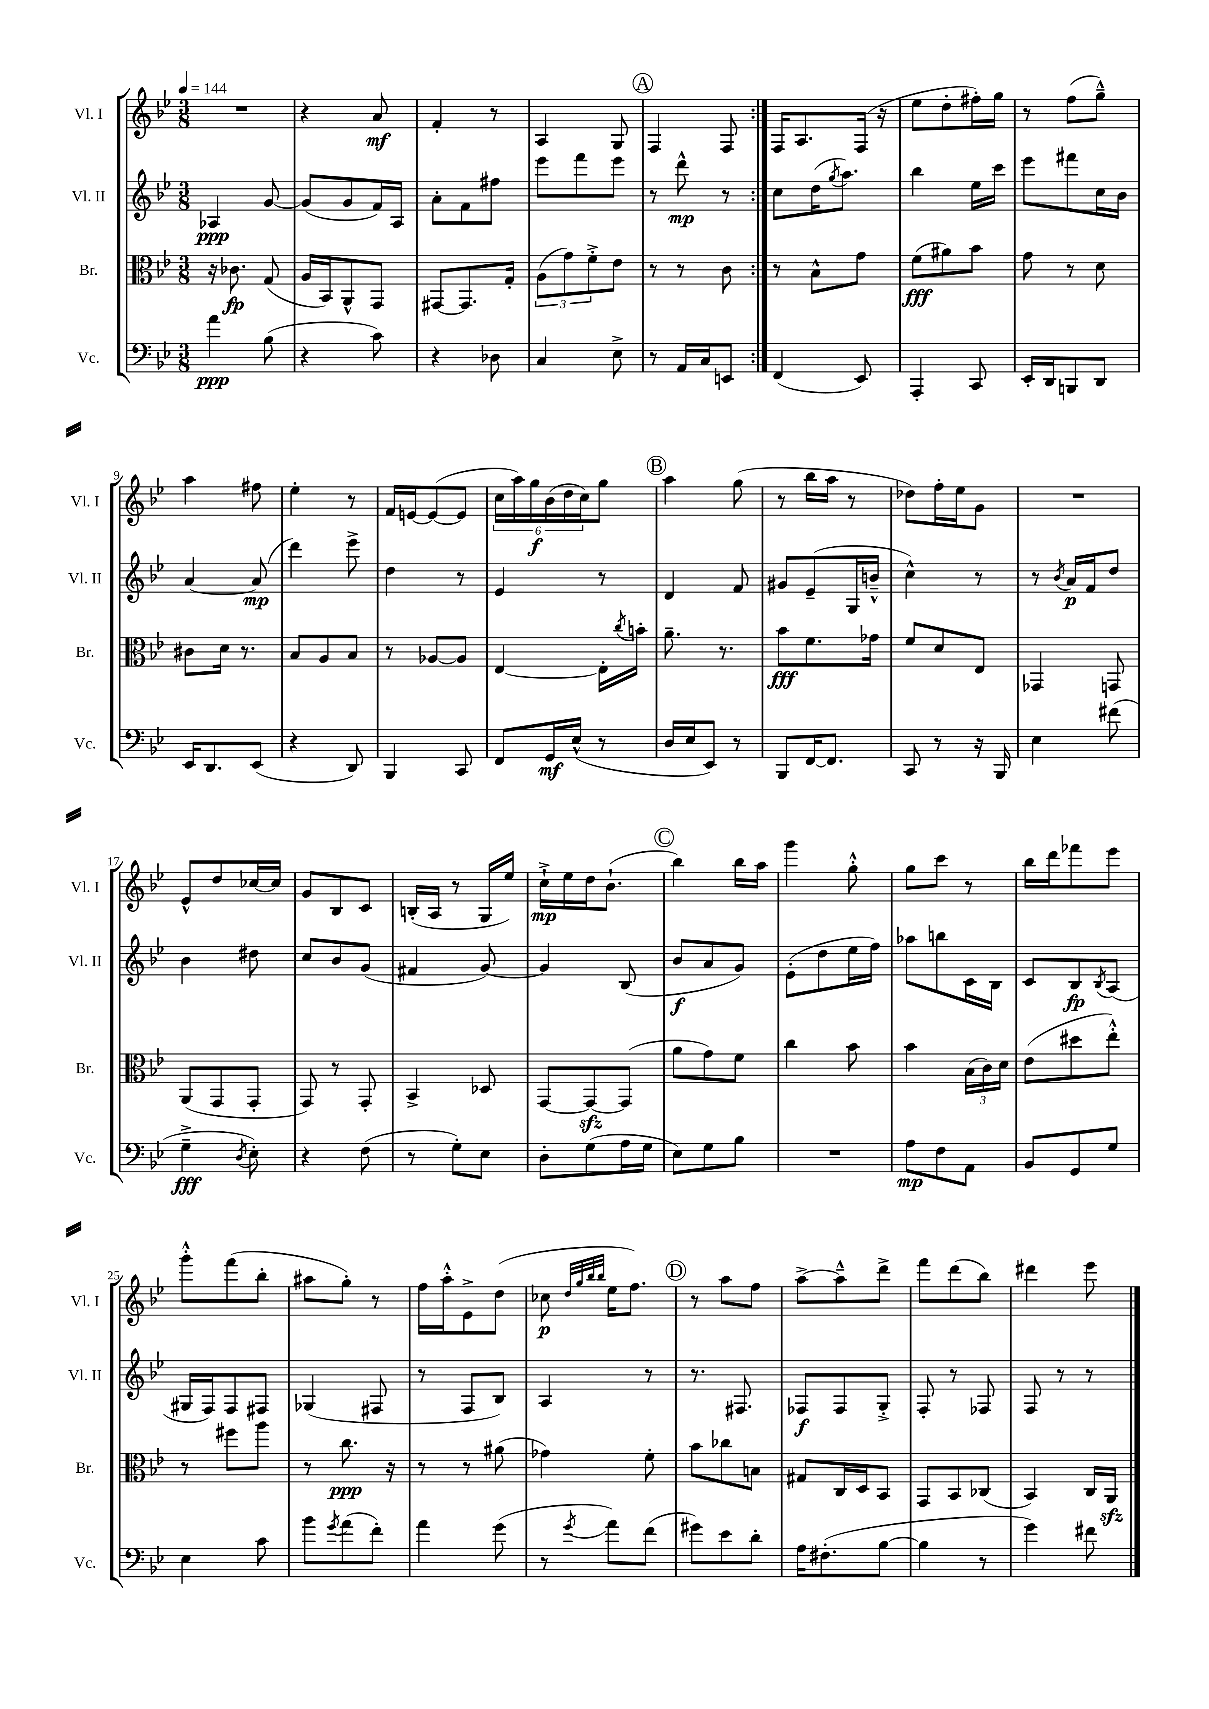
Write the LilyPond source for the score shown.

<<
\new StaffGroup <<
\new Staff = "s0" \with { instrumentName = "Vl. I" shortInstrumentName = "Vl. I" } {
    \clef treble \key bes \major \numericTimeSignature \time 3/8 \tempo 4 = 144
    \repeat volta 2 { R4. |
    r4 a'8\mf |
    f'4-. r8 |
    a4 g8 |
    \mark \markup { \circle "A" } f4 f8 | }
    f16 a8. f16( r16 |
    ees''8 d''8-. fis''16-.) g''16 |
    r8 f''8( g''8---^) |
    a''4 fis''8 |
    ees''4-. r8 |
    f'16 e'16~ e'8~( e'8 |
    \tuplet 6/4 { c''16 a''16) g''16\f bes'16( d''16 c''16) } g''8 |
    \mark \markup { \circle "B" } a''4 g''8( |
    r8 bes''16 a''16 r8 |
    des''8) f''16-. ees''16 g'8 |
    R4. |
    ees'8-^ d''8 ces''16~ ces''16 |
    g'8 bes8 c'8 |
    b16-.( a16 r8 g16 ees''16) |
    c''16-!->\mp ees''16 d''16 bes'8.-!( |
    \mark \markup { \circle "C" } bes''4) bes''16 a''16 |
    g'''4 g''8-.-^ |
    g''8 c'''8 r8 |
    bes''16 d'''16 fes'''8 ees'''8 |
    g'''8-.-^ f'''8( bes''8-. |
    ais''8 g''8-.) r8 |
    f''16 a''16-.-^ ees'8-> d''8( |
    ces''8\p \grace { d''32 g''32 bes''32 bes''32 } ees''16 f''8.) |
    \mark \markup { \circle "D" } r8 a''8 f''8 |
    a''8~-> a''8---^ d'''8-> |
    f'''8 d'''8( bes''8) |
    dis'''4 ees'''8 \bar "|." |
}
\new Staff = "s1" \with { instrumentName = "Vl. II" shortInstrumentName = "Vl. II" } {
    \clef treble \key bes \major \numericTimeSignature \time 3/8
    \repeat volta 2 { aes4\ppp g'8~ |
    g'8( g'8 f'16) a16 |
    a'8-. f'8 fis''8 |
    ees'''8 f'''8 ees'''8 |
    \mark \markup { \circle "A" } r8 d'''8-^\mp r8 | }
    c''8 d''16( \acciaccatura { g''8 } a''8.) |
    bes''4 ees''16 c'''16 |
    ees'''8 fis'''8 c''16 bes'16 |
    a'4~ a'8\mp( |
    d'''4) ees'''8-> |
    d''4 r8 |
    ees'4 r8 |
    \mark \markup { \circle "B" } d'4 f'8 |
    gis'8 ees'8--( g16 b'16---^ |
    c''4-^) r8 |
    r8 \acciaccatura { bes'8 } a'16\p f'16 d''8 |
    bes'4 dis''8 |
    c''8 bes'8 g'8( |
    fis'4 g'8~) |
    g'4 bes8( |
    \mark \markup { \circle "C" } bes'8\f a'8 g'8) |
    ees'8-.( d''8 ees''16 f''16) |
    aes''8 b''8 c'16 bes16 |
    c'8 bes8\fp \acciaccatura { bes8 } a8( |
    gis16 f16) f8 fis8 |
    ges4( fis8 |
    r8 f8 bes8) |
    a4 r8 |
    \mark \markup { \circle "D" } r8. fis8. |
    fes8\f fes8 g8-.-> |
    f8-. r8 fes8 |
    f8 r8 r8 \bar "|." |
}
\new Staff = "s2" \with { instrumentName = "Br." shortInstrumentName = "Br." } {
    \clef alto \key bes \major \numericTimeSignature \time 3/8
    \repeat volta 2 { r16 ces'8.\fp g8( |
    a16 bes,16) a,8-^ g,8 |
    gis,8~ gis,8. g16-. |
    \tuplet 3/2 { a8( g'8) f'8-.-> } ees'8 |
    \mark \markup { \circle "A" } r8 r8 c'8 | }
    r8 bes8-^ g'8 |
    f'8\fff( ais'8) bes'8 |
    g'8 r8 d'8 |
    cis'8 d'16 r8. |
    bes8 a8 bes8 |
    r8 aes8~ aes8 |
    ees4~ ees16-. \acciaccatura { c''8 } b'16-. |
    \mark \markup { \circle "B" } a'8.-- r8. |
    bes'8\fff f'8. ges'16 |
    f'8 d'8 ees8 |
    ges,4 g,8 |
    a,8( g,8 g,8-. |
    g,8) r8 g,8-. |
    bes,4-> des8 |
    g,8~ g,8~\sfz g,8( |
    \mark \markup { \circle "C" } a'8 g'8) f'8 |
    c''4 bes'8 |
    bes'4 \tuplet 3/2 { bes16( c'16) d'16 } |
    ees'8( dis''8 ees''8-.-^) |
    r8 fis''8 a''8 |
    r8 c''8.\ppp r16 |
    r8 r8 ais'8( |
    ges'4) f'8-. |
    \mark \markup { \circle "D" } bes'8 ces''8 b8 |
    gis8 c16 d16 bes,8 |
    g,8 bes,8 ces8( |
    bes,4) c16 a,16\sfz \bar "|." |
}
\new Staff = "s3" \with { instrumentName = "Vc." shortInstrumentName = "Vc." } {
    \clef bass \key bes \major \numericTimeSignature \time 3/8
    \repeat volta 2 { a'4\ppp bes8( |
    r4 c'8) |
    r4 des8 |
    c4 ees8-> |
    \mark \markup { \circle "A" } r8 a,16 c16 e,8 | }
    f,4( ees,8) |
    a,,4-. c,8 |
    ees,16-. d,16 b,,8 d,8 |
    ees,16 d,8. ees,8( |
    r4 d,8) |
    bes,,4 c,8 |
    f,8 g,16\mf ees16-^( r8 |
    \mark \markup { \circle "B" } d16 ees16 ees,8) r8 |
    bes,,8 f,16~ f,8. |
    c,8 r8 r16 bes,,16 |
    ees4 fis'8( |
    g4--->\fff \acciaccatura { d8 } ees8-.) |
    r4 f8( |
    r8 g8-.) ees8 |
    d8-. g8( a16 g16 |
    \mark \markup { \circle "C" } ees8) g8 bes8 |
    R4. |
    a8\mp f8 a,8 |
    bes,8 g,8 g8 |
    ees4 c'8 |
    bes'8 \acciaccatura { g'8 } a'8( f'8-.) |
    a'4 g'8( |
    r8 \acciaccatura { g'8 } a'8) f'8( |
    \mark \markup { \circle "D" } gis'8) ees'8 d'8-. |
    a16 fis8.-.( bes8~ |
    bes4 r8 |
    g'4) fis'8 \bar "|." |
}
>>
>>
